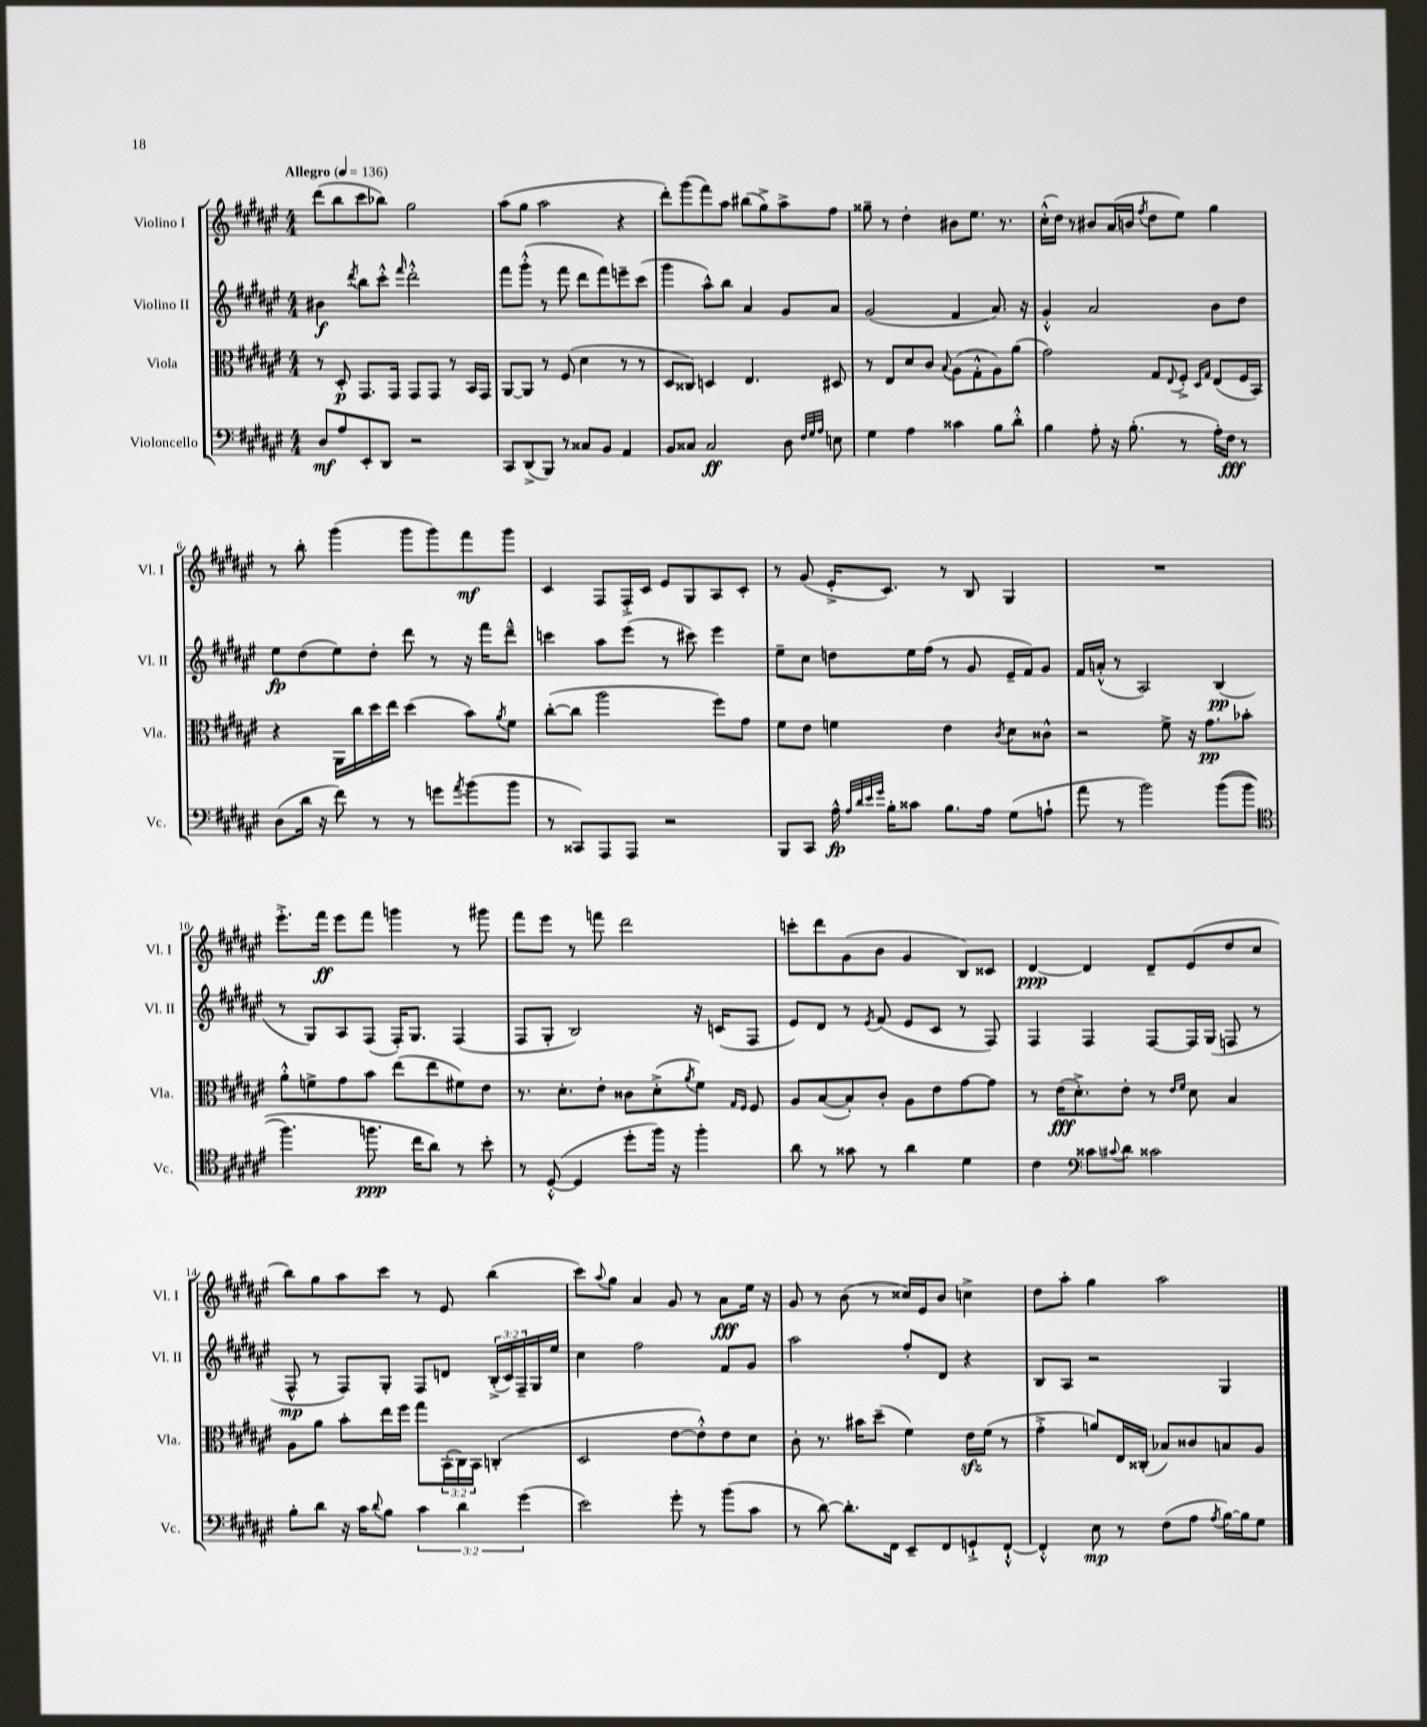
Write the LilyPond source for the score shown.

<<
\new StaffGroup <<
\new Staff = "s0" \with { instrumentName = "Violino I" shortInstrumentName = "Vl. I" } {
    \clef treble \key fis \major \numericTimeSignature \time 4/4 \tempo "Allegro" 4 = 136
    dis'''8( b''8 cis'''8 bes''8) gis''2 |
    ais''8( gis''8 ais''2 r4 |
    dis'''8-.) gis'''8( fis'''8) ais''8 bis''8( gis''8->) ais''8-> fis''8 |
    gisis''8-- r8 dis''4-. bis'8 eis''8. r8. |
    cis''16-.-^( dis''16) r8 bis'8 ais'16( b'16 \acciaccatura { fis''8 } dis''8 eis''8) gis''4 |
    r8 b''8-. gis'''4( gis'''8 gis'''8) fis'''8\mf gis'''8 |
    cis'4 fis8 fis16-.-> cis'16 eis'8 gis8 ais8 cis'8-. |
    r8 gis'8( eis'16-.-> cis'8.) r8 b8 gis4 |
    R1 |
    eis'''8.-.-> fis'''16\ff eis'''8 fis'''8 g'''4 r8 gis'''8 |
    fis'''8 eis'''8 r8 f'''8 dis'''2 |
    c'''8-. dis'''8 gis'8( b'8 gis'4 b8) cisis'8 |
    dis'4~\ppp dis'4 dis'8-- eis'8( dis''8 cis''8 |
    b''8) gis''8 ais''8 cis'''8 r8 eis'8 b''4( |
    cis'''8) \appoggiatura { ais''8 } gis''8 ais'4 gis'8 r8 ais'8\fff eis''16 r16 |
    gis'8 r8 b'8( r8 cisis''16) eis'16 b'8 c''4-> |
    dis''8 ais''8-. gis''4 ais''2 \bar "|." |
}
\new Staff = "s1" \with { instrumentName = "Violino II" shortInstrumentName = "Vl. II" } {
    \clef treble \key fis \major \numericTimeSignature \time 4/4 \override Staff.TupletNumber.text = #tuplet-number::calc-fraction-text
    bis'4\f \acciaccatura { dis'''8 } b''8 cis'''8-.-^ \grace { fis'''16 } dis'''2-.-^ |
    fis'''8 gis'''8-.-^( r8 fis'''8 dis'''8 fis'''8) e'''8-- cis'''8( |
    gis'''4 ais''8-^) b''8 ais'4 gis'8 ais'8 |
    gis'2( fis'4 ais'8.) r16 |
    gis'4-.-^ ais'2 b'8 dis''8 |
    eis''8\fp dis''8( eis''8) dis''8-. dis'''8 r8 r16 fis'''16 dis'''8---^ |
    c'''4 ais''8 eis'''8( r8 cis'''8) eis'''4 |
    eis''8-- cis''8 d''8 eis''16 fis''16( r8 gis'8 eis'16-- fis'16) gis'8 |
    fis'16 a'16-.-^( r8 ais2) b4\pp( |
    r8 gis8) ais8 fis8( fis16-.) gis8. fis4( |
    fis8 gis8-. b2) r16 c'16( fis8 |
    eis'8) dis'8 r8 \acciaccatura { eis'8 } fis'8( eis'8 cis'8 r8 fis8) |
    fis4 fis4 fis8~ fis16 gis16( f8 r8 |
    fis8-^\mp r8 fis8) gis8-. fis8 d'8 \tuplet 3/2 { b16-.->( cis'16) fis16-- } gis16 eis''16 |
    cis''4 fis''2 fis'8 gis'8 |
    ais''2 fis''8-. dis'8 r4 |
    b8 ais8 r2 gis4 \bar "|." |
}
\new Staff = "s2" \with { instrumentName = "Viola" shortInstrumentName = "Vla." } {
    \clef alto \key fis \major \numericTimeSignature \time 4/4 \override Staff.TupletNumber.text = #tuplet-number::calc-fraction-text
    r8 dis8-.\p gis,8. gis,16 gis,8 gis,8 r8 b,16 gis,16 |
    ais,8~ ais,8 r8 fis8( dis'4 r8 r8 |
    dis8 cisis8) d4 eis4. dis8 |
    r8 eis8 dis'8 cis'8 \appoggiatura { b8 } ais8( gis8-.-^ ais8) ais'8( |
    gis'2) gis8 \appoggiatura { eis8 } fis8-.-> \grace { dis16 gis16 } eis8( fis16 b,16) |
    r4 ais,16 cis''16 dis''16 eis''16 dis''4( b'8) \acciaccatura { ais'8 } fis'8 |
    cis''8~-.( cis''8 ais''2 fis''8) gis'8 |
    fis'8 eis'8 f'4 eis'4 \acciaccatura { cis'8 } dis'8 cisis'8-^ |
    r2 fis'8-> r16 gis'8.\pp bes'8-. |
    ais'8-.-^ f'8-> gis'8 b'8 eis''8( eis''8 fis'8) eis'8 |
    r8. dis'8.-. eis'8-. cisis'8 dis'8-.->( \acciaccatura { ais'8 } fis'8) \grace { gis16 fis16 } fis8 |
    ais8 b8~( b8-.) cis'8-. ais8 eis'8 gis'8~ gis'8 |
    r8 eis'16\fff( dis'8.-.->) eis'8-. r8 \grace { eis'16 fis'16 } dis'8 b4 |
    ais8 ais'8 b'8-. eis''16 fis''16 gis''8 \tuplet 3/2 { b,16-.( cis16) b,16 } c4-.( |
    dis2 eis'8~ eis'8-.-^) eis'8 dis'8 |
    cis'8-. r8. bis'16 dis''8--( fis'4) eis'16\sfz fis'16( r8 |
    gis'4-.-> a'8) eis16 cisis16-.( bes8) cisis'8 b8 ais8 \bar "|." |
}
\new Staff = "s3" \with { instrumentName = "Violoncello" shortInstrumentName = "Vc." } {
    \clef bass \key fis \major \numericTimeSignature \time 4/4 \override Staff.TupletNumber.text = #tuplet-number::calc-fraction-text
    dis8\mf ais8 eis,8-. dis,8 r2 |
    cis,8 dis,8->( b,,8) r8 cisis8 b,8 ais,4 |
    b,8 cisis8 cisis2\ff dis8 \grace { fis32 gis32 ais32 } e8 |
    gis4 ais4 cisis'4 b8 dis'8-.-^ |
    b4 ais8-. r16 b8.-.( r8 ais16-.) fis16\fff r8 |
    dis8( dis'16 r16 fis'8) r8 r8 g'8 \acciaccatura { ais'8 } b'8( b'8 |
    r8 cisis,8) ais,,8 ais,,8 r2 |
    b,,8 cis,8 ais16-^\fp \grace { ais32 dis'32 eis'32 gis'32 } b16-. cisis'8 b8. ais16 gis8( a8-! |
    ais'8 r8 b'2) b'8(\( b'8 |
    \clef tenor fis''4.) f''8.\ppp cis''16 ais'8\) r8 b'8-. |
    r8 dis8~-.-^( dis4 dis''8-. fis''16) r16 fis''4-. |
    ais'8 r8 gisis'8 r8 ais'4 dis'4 |
    cis'4 \clef bass cisis'8 \appoggiatura { cis'8 } dis'8 cisis'2 |
    b8-. dis'8 r16 cis'16 \appoggiatura { dis'8 } b8 \tuplet 3/2 { cis'4 dis'4 gis'4( } |
    eis'2) gis'8-. r8 b'8( cis'8 |
    r8 dis'8~) dis'8.-. fis,16 eis,8-- fis,8 g,8-!-> fis,8~-!-^ |
    fis,4-.-^ eis8\mp r8 fis8( ais8 \acciaccatura { ais8 } b16~) b16 gis8 \bar "|." |
}
>>
>>
